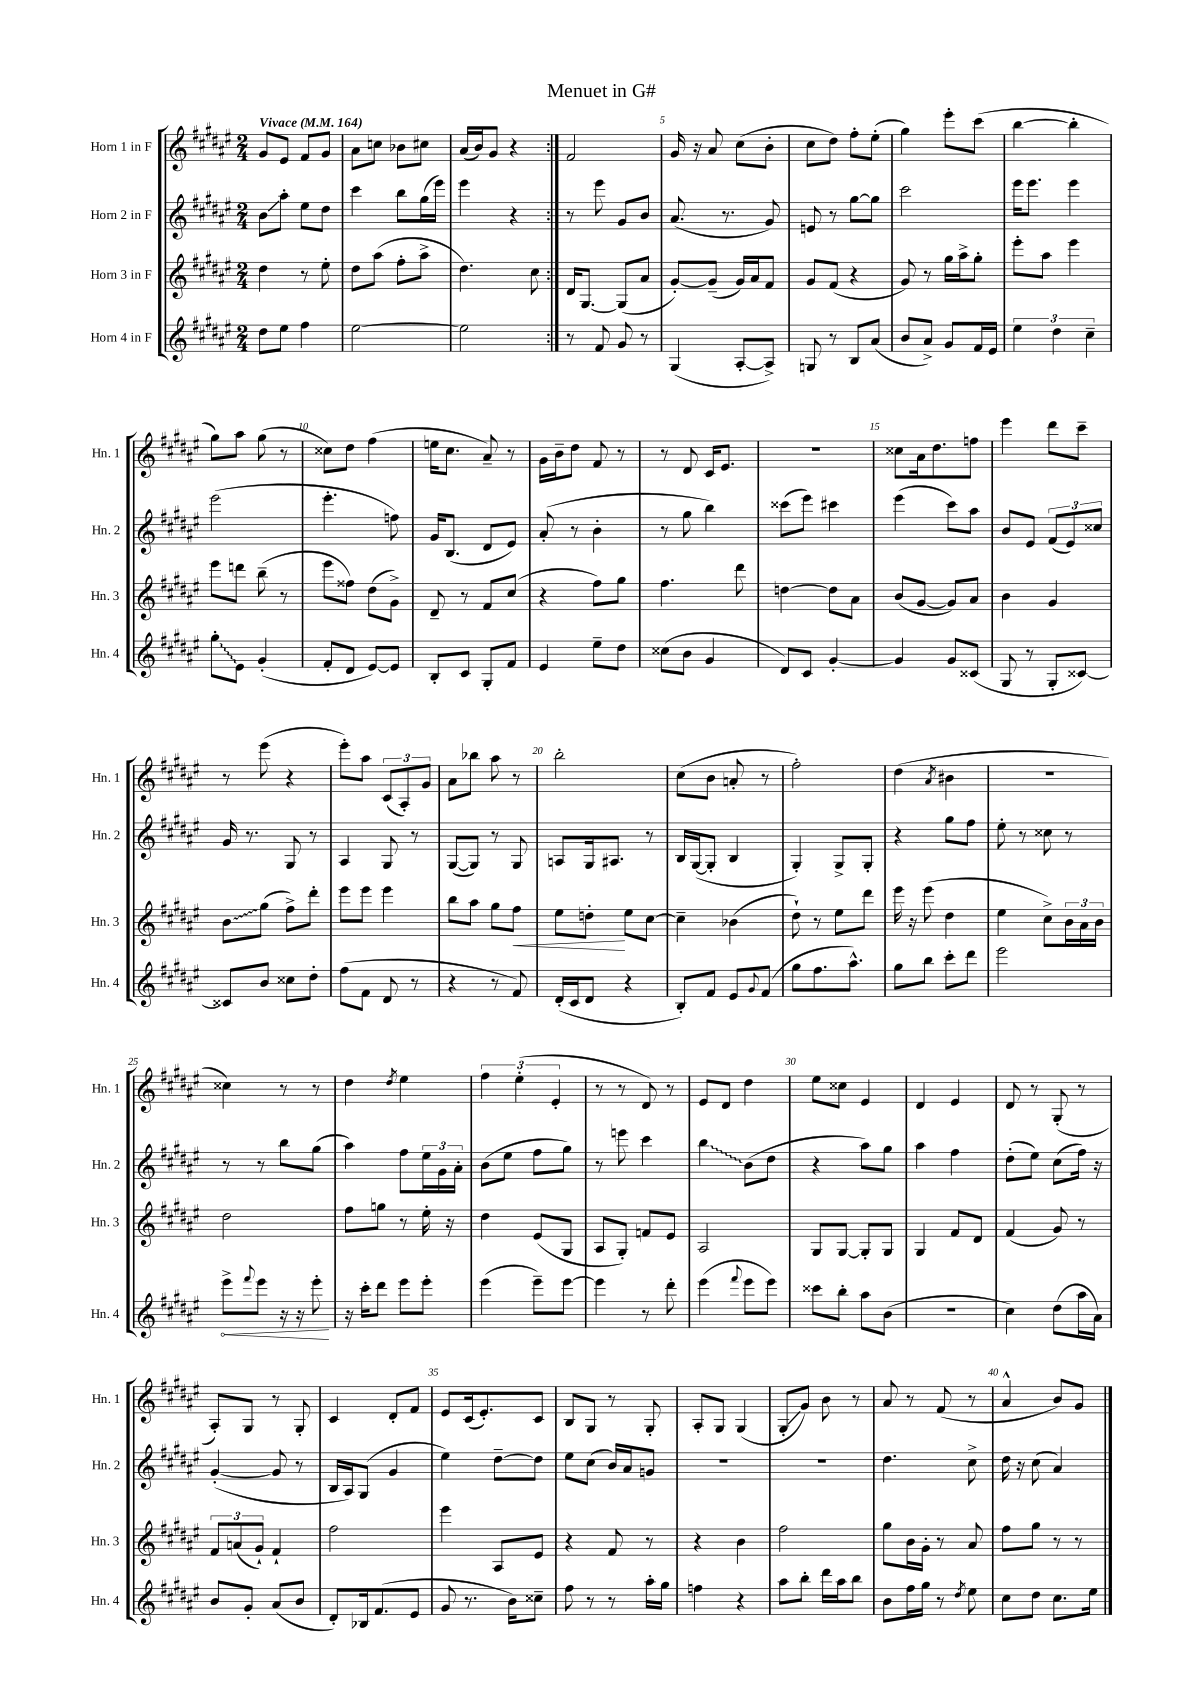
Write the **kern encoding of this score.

**kern	**kern	**kern	**kern
*staff4	*staff3	*staff2	*staff1
*clefG2	*clefG2	*clefG2	*clefG2
*k[f#c#g#d#a#e#]	*k[f#c#g#d#a#e#]	*k[f#c#g#d#a#e#]	*k[f#c#g#d#a#e#]
*M2/4	*M2/4	*M2/4	*M2/4
*MM164	*MM164	*MM164	*MM164
8dd#	4dd#	8b	8g#
8ee#	.	8aa#'	8e#
4ff#	8r	8ee#	8f#
.	8ee#'	8dd#	8g#
=	=	=	=
[2ee#	8dd#	4ccc#	8a#
.	(8aa#	.	8cc
.	8ff#'	8bb	8b-
.	8aa#^	(16gg#	8cc#
.	.	16eee#)	.
=	=	=	=
2ee#]	4.dd#)	4eee#	(16a#
.	.	.	16b)
.	.	.	8g#
.	.	4r	4r
.	8cc#	.	.
=:|!	=:|!	=:|!	=:|!
8r	16d#	8r	2f#
.	[8.G#	.	.
8f#	.	8eee#	.
8g#	(8G#]	8g#	.
8r	8a#	8b	.
=	=	=	=
(4G#	[8g#')	(8.a#	16g#
.	.	.	16r
.	(8g#~]	.	8a#
.	.	8.r	.
[8A#'	16g#)	.	(8cc#
.	16a#	.	.
8A#^])	8f#	8g#)	8b'
=	=	=	=
8G	8g#	8e	8cc#
8r	(8f#	8r	8dd#)
8B	4r	[8gg#	8ff#'
(8a#	.	8gg#]	(8ee#'
=	=	=	=
8b	8g#)	2ccc#	4gg#)
8a#^)	8r	.	.
8g#	16gg#	.	8eee#'
.	16aa#^	.	.
16f#	8gg#'	.	(8ccc#
16e#	.	.	.
=	=	=	=
6ee#	8eee#'	16eee#	[4bb
.	.	8.eee#	.
.	8aa#	.	.
6dd#	.	.	.
.	4eee#	4eee#	4bb']
6cc#~	.	.	.
=	=	=	=
8gg#'	8eee#	(2eee#	8gg#)
8e#	8ddd	.	8aa#
(4g#'	(8bb~	.	(8gg#
.	8r	.	8r
=	=	=	=
8f#'	8eee#	4.eee#'	8cc##)
8d#	8ff##)	.	8dd#
[8e#)	(8dd#	.	(4ff#
8e#]	8g#^)	8ff)	.
=	=	=	=
8B'	8d#~	16g#	16ee
.	.	(8.B	8.cc#
8c#	8r	.	.
8G#'	8f#	8d#	8a#~)
8f#	(8cc#	8e#)	8r
=	=	=	=
4e#	4r	(8a#'	16g#
.	.	.	16b~
.	.	8r	8dd#
8ee#~	8ff#)	4b'	8f#
8dd#	8gg#	.	8r
=	=	=	=
(8cc##	4.ff#	8r	8r
8b	.	8gg#	8d#
4g#	.	4bb)	16c#
.	.	.	8.e#
.	8ddd#	.	.
=	=	=	=
8d#)	[4dd	(8ccc##	2r
8c#	.	8eee#)	.
[4g#'	8dd]	4ccc#	.
.	8a#	.	.
=	=	=	=
4g#]	(8b	(4eee#	8cc##
.	[8g#	.	16a#
.	.	.	8.dd#
8g#	8g#])	8ccc#)	.
(8c##	8a#	8aa#	8ff
=	=	=	=
8G#	4b	8b	4eee#
8r	.	8e#	.
8G#'	4g#	(12f#	8ddd#
.	.	12e#)	.
[8c##)	.	.	8ccc#~
.	.	12cc##	.
=	=	=	=
8c##]	8b	16g#	8r
.	.	8.r	.
8b	(8gg#	.	(8eee#
8cc##	8ff#^)	8G#	4r
8dd#'	8ddd#'	8r	.
=	=	=	=
(8ff#	8eee#	4A#	8eee#')
8f#	8eee#	.	8aa#
8d#	4eee#	8G#	(12c#
.	.	.	12A#')
8r	.	8r	.
.	.	.	12g#
=	=	=	=
4r	8bb	([8G#	8a#
.	8aa#	8G#])	8bb-
8r	8gg#	8r	8aa#
8f#)	8ff#	8G#	8r
=	=	=	=
(16d#'	8ee#	8A	2bb'
16c#	.	.	.
8d#	8dd'	16G#	.
.	.	8.A#	.
4r	8ee#	.	.
.	[8cc#	8r	.
=	=	=	=
8B')	4cc#~]	16B	(8cc#
.	.	([16G#	.
8f#	.	8G#']	8b
8e#	(4b-	4B	8a'
8qqg#	.	.	.
(8f#	.	.	8r
=	=	=	=
8gg#	8dd#`)	4G#')	2ff#')
8.ff#	8r	.	.
.	8ee#	8G#^	.
8.aa#^^)	.	.	.
.	8ddd#	8G#'	.
=	=	=	=
8gg#	16eee#	4r	(4dd#
.	16r	.	.
8bb	(8eee#	.	.
.	.	.	8qa#
8ccc#'	4dd#	8gg#	4b#
8ddd#	.	8ff#	.
=	=	=	=
2eee#	4ee#	8ee#'	2r
.	.	8r	.
.	8cc#^)	8cc##	.
.	24b	8r	.
.	24a#	.	.
.	24b	.	.
=	=	=	=
8eee#^	2dd#	8r	4cc##)
8qqfff#	.	.	.
8eee#	.	8r	.
16r	.	8bb	8r
16r	.	.	.
8eee#'	.	(8gg#	8r
=	=	=	=
16r	8ff#	4aa#)	4dd#
16ccc#'	.	.	.
8ddd#	8gg	.	.
.	.	.	8qdd#
8eee#	8r	8ff#	4ee#
8eee#'	16ee#'	24ee#	.
.	.	24g#	.
.	16r	.	.
.	.	24a#'	.
=	=	=	=
(4eee#	4dd#	(8b	6ff#
.	.	8ee#	.
.	.	.	(6ee#'
8eee#~)	(8e#	8ff#	.
.	.	.	6e#'
[8eee#	8G#	8gg#)	.
=	=	=	=
4eee#]	8A#	8r	8r
.	8G#')	8eee	8r
8r	8f	4ccc#	8d#)
8ddd#'	8e#	.	8r
=	=	=	=
(4eee#	2A#	4bb	8e#
.	.	.	8d#
8qqfff#	.	.	.
8eee#	.	(8b	4dd#
8eee#)	.	8dd#	.
=	=	=	=
8ccc##	8G#	4r	8ee#
8bb'	[8G#	.	8cc##
8aa#	8G#']	8aa#)	4e#
(8b	8G#	8gg#	.
=	=	=	=
2r	4G#	4aa#	4d#
.	8f#	4ff#	4e#
.	8d#	.	.
=	=	=	=
4cc#)	(4f#	(8dd#'	8d#
.	.	8ee#)	8r
(8dd#	8g#)	(8cc#	(8G#'
16aa#	8r	16ff#)	8r
16a#)	.	16r	.
=	=	=	=
8b	12f#	([4g#'	8A#')
.	(12a	.	.
8g#'	.	.	8G#
.	12g#`)	.	.
(8a#	4f#`	8g#]	8r
8b	.	8r	8G#'
=	=	=	=
8d#')	2ff#	16B	4c#
.	.	16A#)	.
16B-	.	(8G#	.
(8.f#	.	.	.
.	.	4g#	8d#'
8e#	.	.	8f#
=	=	=	=
8g#	4eee#	4ee#)	8e#
8.r	.	.	(16c#
.	.	.	8.e#')
.	8A#	[8dd#~	.
16b)	.	.	.
8cc##~	8e#	8dd#]	8c#
=	=	=	=
8ff#	4r	8ee#	8B
8r	.	(8cc#	8G#
8r	8f#	16b)	8r
.	.	16a#	.
16aa#'	8r	8g	8G#'
16gg#	.	.	.
=	=	=	=
4ff	4r	2r	8A#'
.	.	.	8G#
4r	4b	.	(4G#
=	=	=	=
8aa#	2ff#	2r	8G#'
8bb'	.	.	8g#)
16ddd#	.	.	8b
16aa#	.	.	.
8bb	.	.	8r
=	=	=	=
8b	8gg#	4.dd#	8a#
16ff#	16b	.	8r
16gg#	16g#'	.	.
8r	8r	.	(8f#
8qdd#	.	.	.
8ee#	8a#	8cc#^	8r
=	=	=	=
8cc#	8ff#	16dd#	4a#^^
.	.	16r	.
8dd#	8gg#	(8cc#	.
8.cc#	8r	4a#)	8b)
.	8r	.	8g#
16ee#	.	.	.
==	==	==	==
*-	*-	*-	*-
